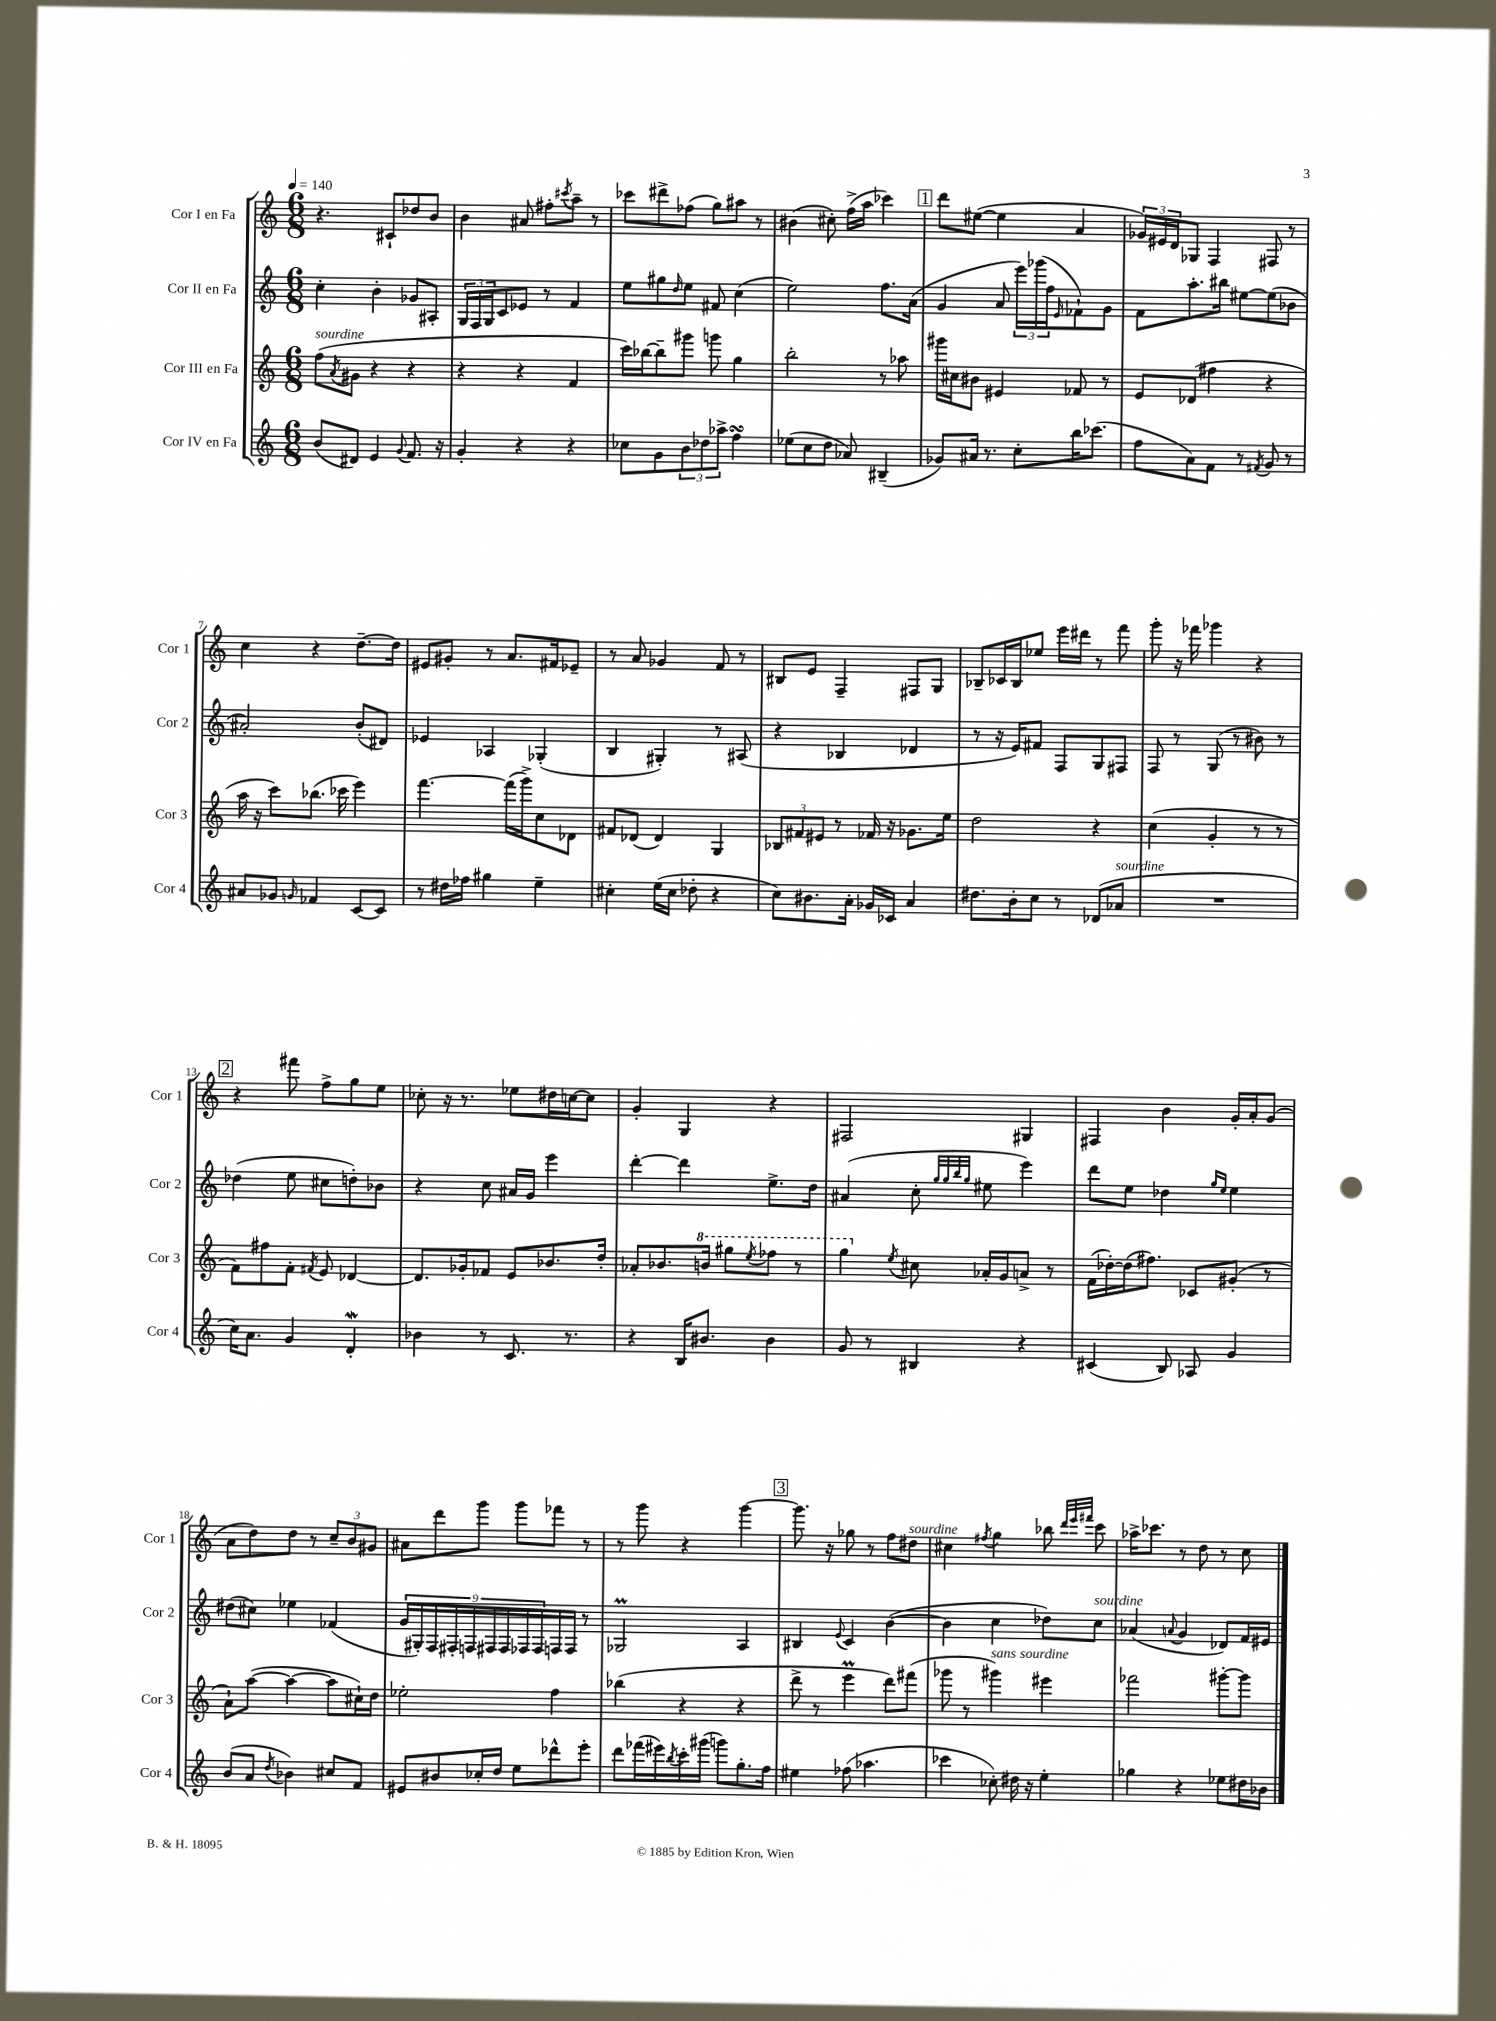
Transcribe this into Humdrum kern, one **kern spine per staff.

**kern	**kern	**kern	**kern
*part4	*part3	*part2	*part1
*staff4	*staff3	*staff2	*staff1
*I"Cor IV en Fa	*I"Cor III en Fa	*I"Cor II en Fa	*I"Cor I en Fa
*I'Cor 4	*I'Cor 3	*I'Cor 2	*I'Cor 1
*clefG2	*clefG2	*clefG2	*clefG2
*k[]	*k[]	*k[]	*k[]
*M6/8	*M6/8	*M6/8	*M6/8
*MM140	*MM140	*MM140	*MM140
=1	=1	=1	=1
!	!LO:TX:a:i:t=sourdine	!	!
(8b/L	(8ff\L	4cc'\	4.r
.	8qa/	.	.
8d#X/J)	8g#X\J	.	.
4e/	4r	4b'\	.
.	.	.	8c#X`/L
8qqg/	.	.	.
8.f/	4r	8g-X/L	8dd-X/
.	.	8A#X'/J	8b/J
16r	.	.	.
=2	=2	=2	=2
4g'/	4r	24G/LL	4b\
.	.	24F/	.
.	.	24G/J	.
.	.	8c/	.
4r	4r	8e-X/J	8a#X/
.	.	8r	8ff#X'\L
.	.	.	8qccc#X/
4r	4f/	4f/	8aa~\J
.	.	.	8r
=3	=3	=3	=3
8cc-X\L	16ccc\LL)	8ee\L	8ccc-X\L
.	[16bb-X\J	.	.
8g\	8bb-~\]	8gg#X\	8ddd#X^\
.	.	16qqdd/	.
12b\	8ggg#X\J	8ee\J	(8ff-X\J
12dd-X\	.	.	.
.	8gggn\	8f#X/	8gg\L)
12aa-X^\J	.	.	.
4ffsSSs\	4gg\	(4cc\	8aa#X\J
.	.	.	8r
=4	=4	=4	=4
(8ee-X\L	2bb'\	2ee\)	(4b#X\
8cc\	.	.	.
8dd\J	.	.	8cc#X'\)
8a-X/)	.	.	(16ff^\LL
.	.	.	16aa\JJ
(4B#X~/	8r	8.ff\L	4ccc-X\)
.	8aa-X\	.	.
.	.	(16a\Jk	.
!!LO:REH:place=s1:t=1
=5	=5	=5	=5
8g-X/L)	16ggg#X\LL	4g/	8ddd\L
.	16cc#X\J	.	.
16a#X/Jk	8b#X\J	.	([8ee#X\J
8.r	.	.	.
.	4e#X/	8a/	4ee#\]
8cc'\L	.	24eee\LL)	.
.	.	(24ggg-X\	.
.	.	24ff\J	.
.	.	16qqe/	.
16bb\K	8f-X/	8f-X`\)	4a/
(8.ccc-X\J	.	.	.
.	8r	8g\J	.
=6	=6	=6	=6
8ff\L	8e/L	8f\L	24g-X/LL)
.	.	.	24e#X/
.	.	.	24d/J
8a\)	(8d-X/J	8.aa'\	8G-X/J
8f\J	4ff#X\	.	4F/
.	.	16bb#X\Jk	.
8r	.	[8ee#X\L	.
8qf#X/	.	.	.
8g/	4r	(8ee#\]	8F#X/
8r	.	8b-X\J	8r
!!LO:LB:g=z
=7	=7	=7	=7
8a#X/L	16aa\	2a#X'/)	4cc\
.	16r	.	.
8g-X/J	8ccc\L)	.	.
16qqgn/	.	.	.
4f-X/	(8.bb-X\J	.	4r
.	16ccc-X\	.	.
[8c/L	4eee\)	(8b'/L	[8.dd~\L
8c/J]	.	8d#X/J)	.
.	.	.	16dd\Jk]
=8	=8	=8	=8
8r	[4.fff\	4e-X/	8e#X/L
16dd#X\LL	.	.	8g#X'/J
16ff-X\JJ	.	.	.
4gg#X\	.	4A-X/	8r
.	(16fff\LL]	.	8.a/L
.	16ggg^\J)	.	.
4ee~\	8cc\	(4G-X'/	.
.	.	.	16f#X/k
.	8d-X\J	.	8e-X~/J
=9	=9	=9	=9
4cc#X'\	8f#X/L	4B/	8r
.	(8d-X/J	.	8a/
(16ee\LL	4d-/)	4G#X'/)	4g-X/
16cc#\JJ	.	.	.
8dd-X'\	.	.	.
4r	4G/	8r	8f/
.	.	(8A#X/	8r
=10	=10	=10	=10
8cc\L)	12B-X/L	4r	8B#X/L
.	12f#X/	.	.
8.b#X\	.	.	8e/J
.	12e#X/J	.	.
.	8r	4B-X/	4F~/
16a'\Jk	.	.	.
16g-X/LL	16f-X/	.	.
16c-X/JJ	16r	.	.
4a/	8.g-X\L	4d-X/	8F#X/L
.	.	.	8G/J
.	16ee\Jk	.	.
=11	=11	=11	=11
8.dd#X\L	2dd\	8r	8B-X~/L
.	.	16r	16c-X/L
16b'\k	.	16e/KL)	16B-/J
8cc\J	.	8f#X/J	8ee-X/J
8r	.	8F/L	16eee\LL
.	.	.	16ddd#X\JJ
(8d-X/L	4r	8G/	8r
!LO:TX:a:i:t=sourdine	!	!	!
8a-X/J	.	8F#X/J	8fff\
=12	=12	=12	=12
2.r	(4cc\	8F/	8ggg'\
.	.	8r	16r
.	.	.	16fff-X\
.	4g'/	(8G/	4ggg-X\
.	.	8r	.
.	8r	8b#X\)	4r
.	8r	8r	.
!!LO:LB:g=z
!!LO:REH:place=s1:t=2
=13	=13	=13	=13
16cc\KL)	8f\L)	(4dd-X\	4r
8.a\J	.	.	.
.	8ff#X\	.	.
4g/	8f'\J	8ee\	8fff#X\
.	8qf#X/	.	.
.	8e/	8cc#X\L	8ff^\L
4dW'/	[4d-X/	8ddn'\)	8gg\
.	.	8b-X\J	8ee\J
=14	=14	=14	=14
4b-X\	8.d-/L]	4r	8cc-X'\
.	.	.	16r
.	16g-X'/k	.	8.r
8r	8f-X/J	8cc\	.
8.c/	8e/L	16a#X/LL	8ee-X\L
.	.	16g/JJ	.
.	8.b-X/	4eee\	16dd#X\L
8.r	.	.	[16ccn\J
.	.	.	8cc\J]
.	16dd'/Jk	.	.
=15	=15	=15	=15
4r	8a-X'/L	[4ddd'\	4g'/
.	8.b-X/	.	.
16B/KL	.	4ddd\]	4G/
*	*8va	*	*
8.b#X/J	16bbn/Jk	.	.
.	8ggg#X\L	.	.
.	8qeee/	.	.
4b#\	8fff-X\J	8.ee^\L	4r
.	8r	.	.
.	.	16dd\Jk	.
=16	=16	=16	=16
8g/	4ggg\	(4a#X/	2F#X/
8r	.	.	.
*	*X8va	*	*
.	8qee/	.	.
4B#X/	8cc#X\	8cc'\	.
.	.	32qqgg/LLL	.
.	.	32qqgg/	.
.	.	32qqbb/	.
.	.	32qqgg/JJJ	.
.	16a-X'/LL	8ee#X\	.
.	16g/J	.	.
4r	8an^/J	4eee\)	4G#X/
.	8r	.	.
=17	=17	=17	=17
(4c#X/	(16f\LL	8ddd\L	4F#X/
.	[16dd-X'\)	.	.
.	(16dd-\J]	8ee\J	.
.	8.ff#X\J)	.	.
8B/)	.	4dd-X\	4b\
8A-X/	8c-X/L	.	.
.	.	16qqgg/LL	.
.	.	16qqee/JJ	.
4g/	(8g#X'/J	4ee\	16g'/LL
.	.	.	16a'/J
.	8r	.	(8g/J
!!LO:LB:g=z
=18	=18	=18	=18
(8b/L	8a`\L)	(8dd#X\L	8a\L
8a/J	([8aa\J	8cc#X\J)	8dd\)
8qdd/	.	.	.
4b-X\)	4aa\_	4ee-X\	8dd\J
.	.	.	8r
8cc#X/L	8aa\L]	(4f-X/	12cc~/L
.	.	.	12b/
8f/J	16cc#X`\L)	.	.
.	.	.	12g#X/J
.	16dd\JJ	.	.
=19	=19	=19	=19
8e#X/L	2ee-X'\	18g/LL	8a#X\L
.	.	18G#X'/)	.
.	.	18F/	.
8b#X/	.	.	8ddd\
.	.	18F#X'/	.
.	.	18Fn/	.
16cc-X'/L	.	.	8ggg\J
.	.	18F#X/	.
16dd/JJ	.	.	.
.	.	18F#/	.
8ee\L	.	.	8ggg\L
.	.	18F-X/	.
.	.	18F-/	.
8ddd-X^^\	4ff\	16Fn/	8fff-X\J
.	.	16F/JJ	.
8eee'\J	.	8r	8r
=20	=20	=20	=20
8ddd\L	(4bb-X\	2G-XM/	8r
(16fff-X\L	.	.	8ggg\
16eee#X\)	.	.	.
8qbb/	.	.	.
16ccc'\	4r	.	4r
(16ggg#X\JJ	.	.	.
8gggn\L)	.	.	.
8.gg'\	4r	4A/	[4ggg\
16ff\Jk	.	.	.
!!LO:REH:place=s1:t=3
=21	=21	=21	=21
4ee#X\	8ddd^\	4B#X/	8.ggg\]
.	8r	.	.
.	.	.	16r
.	.	8qqe/	.
(8ff-X\	4eeem\	4c/	8gg-X\
4.aa-X\	.	.	8r
.	8ddd\L)	([4b\	8ff\L
!	!	!	!LO:TX:a:i:t=sourdine
.	(8fff#X\J	.	8dd#X\J
=22	=22	=22	=22
4ccc-X\	8ggg-X\	4b\]	4cc#X\
.	8r	.	.
.	.	.	8qff#X/
!	!LO:TX:a:i:t=sans sourdine	!	!
8cc-X'\)	4ggg#X\)	4cc\	4gg\
16dd#X\	.	.	.
16r	.	.	.
4ee'\	4eee#X\	8dd-X\L)	8bb-X\
.	.	.	32qqddd/LLL
.	.	.	32qqeee/
.	.	.	32qqfff#X/JJJ
!	!	!LO:TX:a:i:t=sourdine	!
.	.	8cc\J	8ccc\
=23	=23	=23	=23
4gg-X\	2fff-X\	(4a-X/	16aa-X^\KL
.	.	.	8.ccc-X\J
.	.	8qqan/	.
4r	.	4g/	8r
.	.	.	8dd\
8ee-X\L	[8ggg#X'\L	8d-X/L)	8r
16dd#X\L	8ggg#\J]	16f/L	8cc\
16b-X\JJ	.	16e#X/JJ	.
==	==	==	==
*-	*-	*-	*-
